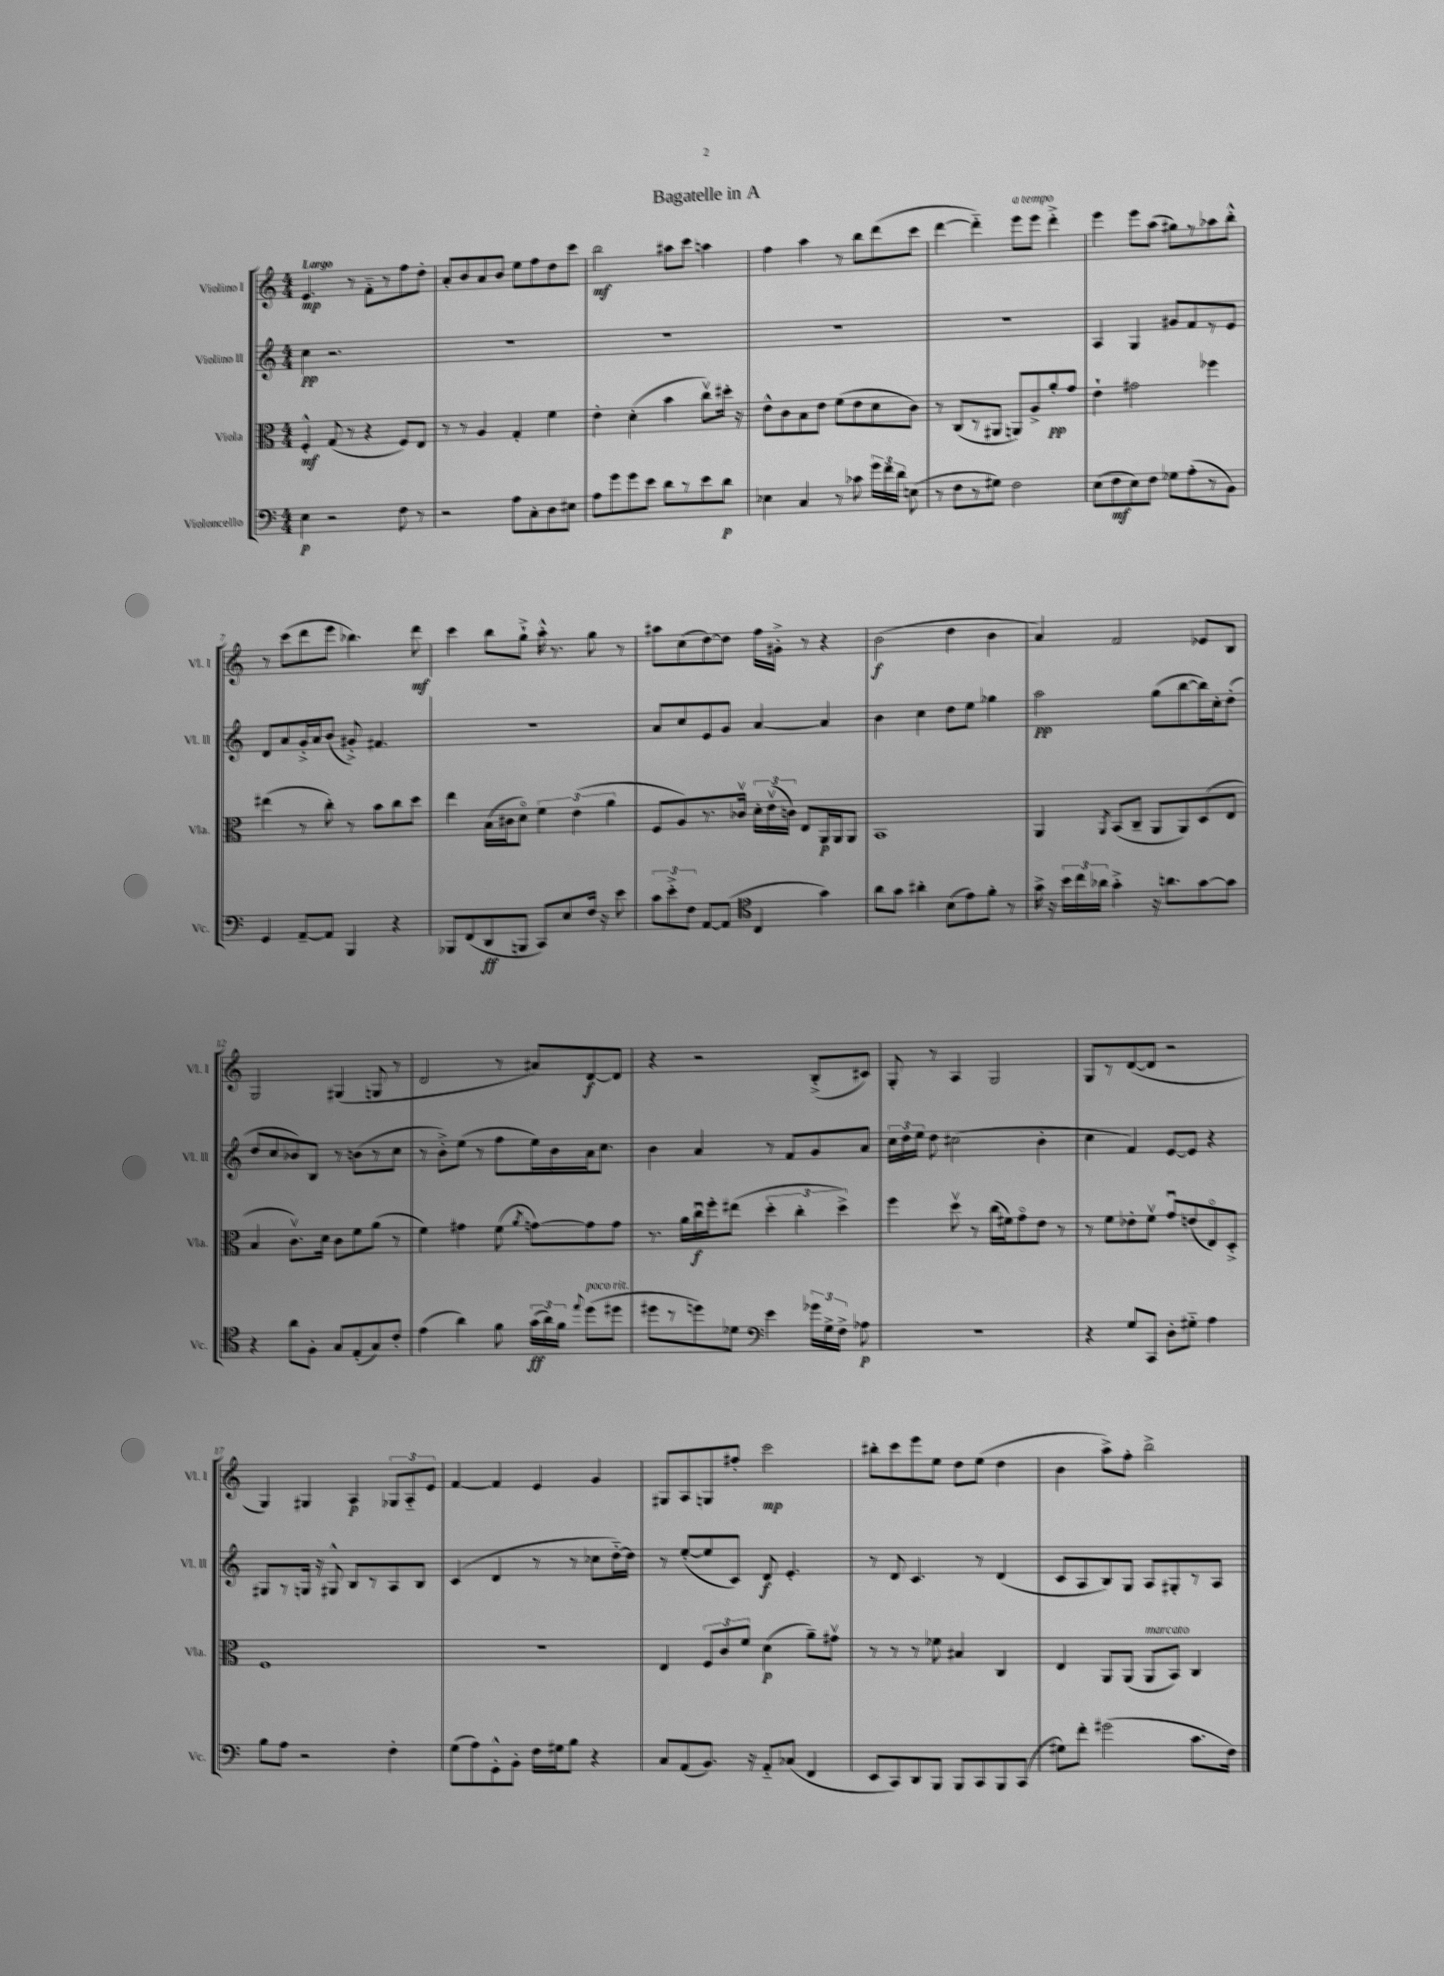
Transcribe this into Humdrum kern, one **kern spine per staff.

**kern	**kern	**kern	**kern
*staff4	*staff3	*staff2	*staff1
*clefF4	*clefC3	*clefG2	*clefG2
*k[]	*k[]	*k[]	*k[]
*M4/4	*M4/4	*M4/4	*M4/4
4E	4F'^^	4cc	4.e
2r	(8G	2.r	.
.	8r	.	8r
.	4r	.	8f'~
.	.	.	8r
8F	8F)	.	8ff
8r	8E	.	8dd'
=	=	=	=
2r	8r	1r	8a'
.	8r	.	8b
.	4A	.	8a
.	.	.	8b
8A	4G'	.	8ee
8C'	.	.	8ff
8D	4f	.	8dd
8E#	.	.	8ccc
=	=	=	=
8A	4e'	1r	2bb
8g	.	.	.
8g	(4d'	.	.
8e	.	.	.
8d	4b	.	8aa#
8r	.	.	8ccc
8e	8ccv)	.	4aa
8d	16dd#'	.	.
.	16r	.	.
=	=	=	=
4E-	8e^^	1r	4ff
.	8c	.	.
4C	8B	.	4aa
.	8e	.	.
8r	(8f	.	8r
8c-	8e	.	8bb
24g	8d	.	(8ddd
24f	.	.	.
24d	.	.	.
(8E	8c)	.	8ccc
=	=	=	=
8r	8r	1r	[4ddd
8F	(8C	.	.
8r	8r	.	4ddd'~])
8G#)	8AA#	.	.
2F	8AA)	.	8eee
.	8A^	.	8eee
.	8a'	.	4ddd'^
.	8g	.	.
=	=	=	=
(8E	4e`	4A	4eee
8F	.	.	.
8E)	2g#	4G	8eee
8F	.	.	(8aa
8G-	.	8g#	8gg#)
(8A'	.	8f	8r
8r	4ff-	8r	8aa-
8BB)	.	8e	8bb'^^
=	=	=	=
4GG	(4ee#	8d	8r
.	.	8a	(8ccc
[8AA~	8r	16g'^	8ddd
.	.	16a	.
8AA]	8cc')	(8b	8eee
4BBB	8r	8g#'^)	4.bb-)
.	8b	4.f#	.
4r	8cc	.	.
.	8dd	.	8ddd
=	=	=	=
8BBB-	4ee	1r	4ccc
(8FF	.	.	.
8DD	(16B	.	8bb
.	16c#	.	.
8BBB	8do)	.	8gg`^
8CC)	6f	.	16aa'^^
.	.	.	8.r
8E	.	.	.
.	(6e	.	.
16F	.	.	8gg
16r	.	.	.
.	6a	.	.
8e	.	.	8r
=	=	=	=
12c	8F	8a	8aa#
12e'^	.	.	.
.	8A)	8cc	(8cc
12F	.	.	.
[8AA	8.r	8e	[8dd)
(8AA]	.	8g	8dd]
.	16c-v	.	.
*clefC4	*	*	*
4C	24d'	[4a	16ff
.	(24ev	.	.
.	.	.	16g#'^
.	24c)	.	.
.	8E	.	8r
4g)	16AA	4a]	4r
.	16AA	.	.
.	8AA	.	.
=	=	=	=
8a	1BB	4b	(2b
8g	.	.	.
4a#'	.	4cc	.
(8B	.	8dd	4dd
8e)	.	8ee	.
8f'	.	4gg-	4b
8r	.	.	.
=	=	=	=
16g^	4AA	2aa	4a)
16r	.	.	.
24b	.	.	.
24cc	.	.	.
24a-	.	.	.
.	8qAA	.	.
4g'^	(8BB	.	2f
.	8C~	.	.
16r	8AA	(8gg	.
8.a	.	.	.
.	8AA)	[8bb	.
[8g	(8D	16bb])	8e-
.	.	16cc'	.
8g]	8E	(8dd'	8B
=	=	=	=
4r	4B	8dd	2G
.	.	8cc	.
8a	8.cv)	8b-)	.
8F'	.	8B	.
.	16d	.	.
8G	8c	8r	(4G#
(8E'	8f	(8b	.
8G)	(8a	8r	8G
8c'	8r	8cc	8r
=	=	=	=
(4e	4f)	8r	2d
.	.	8b'^)	.
4a)	4g#	(8ee	.
.	.	8r	.
8f	(8f	8ff	8r
.	8qa	.	.
(24g	[8g)	16ee)	8a#)
24a)	.	.	.
.	.	16b	.
24f	.	.	.
8qqee	.	.	.
(8dd	8g]	16a	[8d
.	.	8.cc	.
8dd#	8g	.	8d]
=	=	=	=
8dd#	8.r	4b	4r
8r	.	.	.
.	16a	.	.
8dd)	16ccu	4a	2r
.	16ff'	.	.
8d-	(8ee#	.	.
*clefF4	*	*	*
4e	6dd'	8r	.
.	.	8f	.
.	6cc'	.	.
24g-	.	8g	(8B'^
24G^	.	.	.
24F^	6dd^)	.	.
8A-	.	8a	8c#)
=	=	=	=
1r	4ff	24cc	8G'
.	.	24dd	.
.	.	24ee	.
.	.	8dd	8r
.	8ddv	(2cc#	4A
.	8r	.	.
.	(16cc	.	2G
.	16f#)	.	.
.	8go	.	.
.	8e	4b'	.
.	8r	.	.
=	=	=	=
4r	8r	4cc	8G
.	8f	.	8r
8G	8e-'	4f)	([8d
8CC	8fv	.	8d]
8D'	8gu	[8e	2r
8G#'~	(8e	8e]	.
4A	8Eo)	4r	.
.	8D'^	.	.
=	=	=	=
8B	1F	8G#	4G)
8A	.	8r	.
2r	.	16G	4G#
.	.	16r	.
.	.	8G#^^	.
.	.	8B	4A
.	.	8r	.
4F'	.	8A	12G-
.	.	.	12A'~
.	.	8B	.
.	.	.	12e
=	=	=	=
(8G	1r	(4c	[4f
8A)	.	.	.
8GG'^^	.	4d	4f]
8BB'	.	.	.
16F	.	8r	4e
16G#	.	.	.
8B	.	8r	.
4r	.	8cc-	4g
.	.	[16dd'~)	.
.	.	16dd]	.
=	=	=	=
8C	4E	8r	8G#
(8AA	.	([8ee'	8A
8.BB)	12F	8ee]	8G
.	12c	.	.
.	.	8c)	8ff#'
.	12f	.	.
16r	.	.	.
8AA'~	(4d	8d	2ccc
(8C-	.	4.e'	.
4FF	8a~)	.	.
.	8g#v	.	.
=	=	=	=
8EE	8r	8r	8bb#'
8CC)	8r	8d	8ccc
8DD	8r	4.c	8eee
8BBB	8f-	.	8ee
8BBB	4B#	.	8dd
8CC	.	8r	(8ee
8BBB	4C	(4d	4dd
(8CC	.	.	.
=	=	=	=
8G#)	4E	8c	4b
8f'	.	8A	.
(2g#	8AA	8B)	8aa^)
.	(8AA	8G	8ff'
.	8AA	8A	2bb^
.	8BB)	8G#'	.
8.c	4C	8r	.
.	.	8A	.
16F)	.	.	.
==	==	==	==
*-	*-	*-	*-
